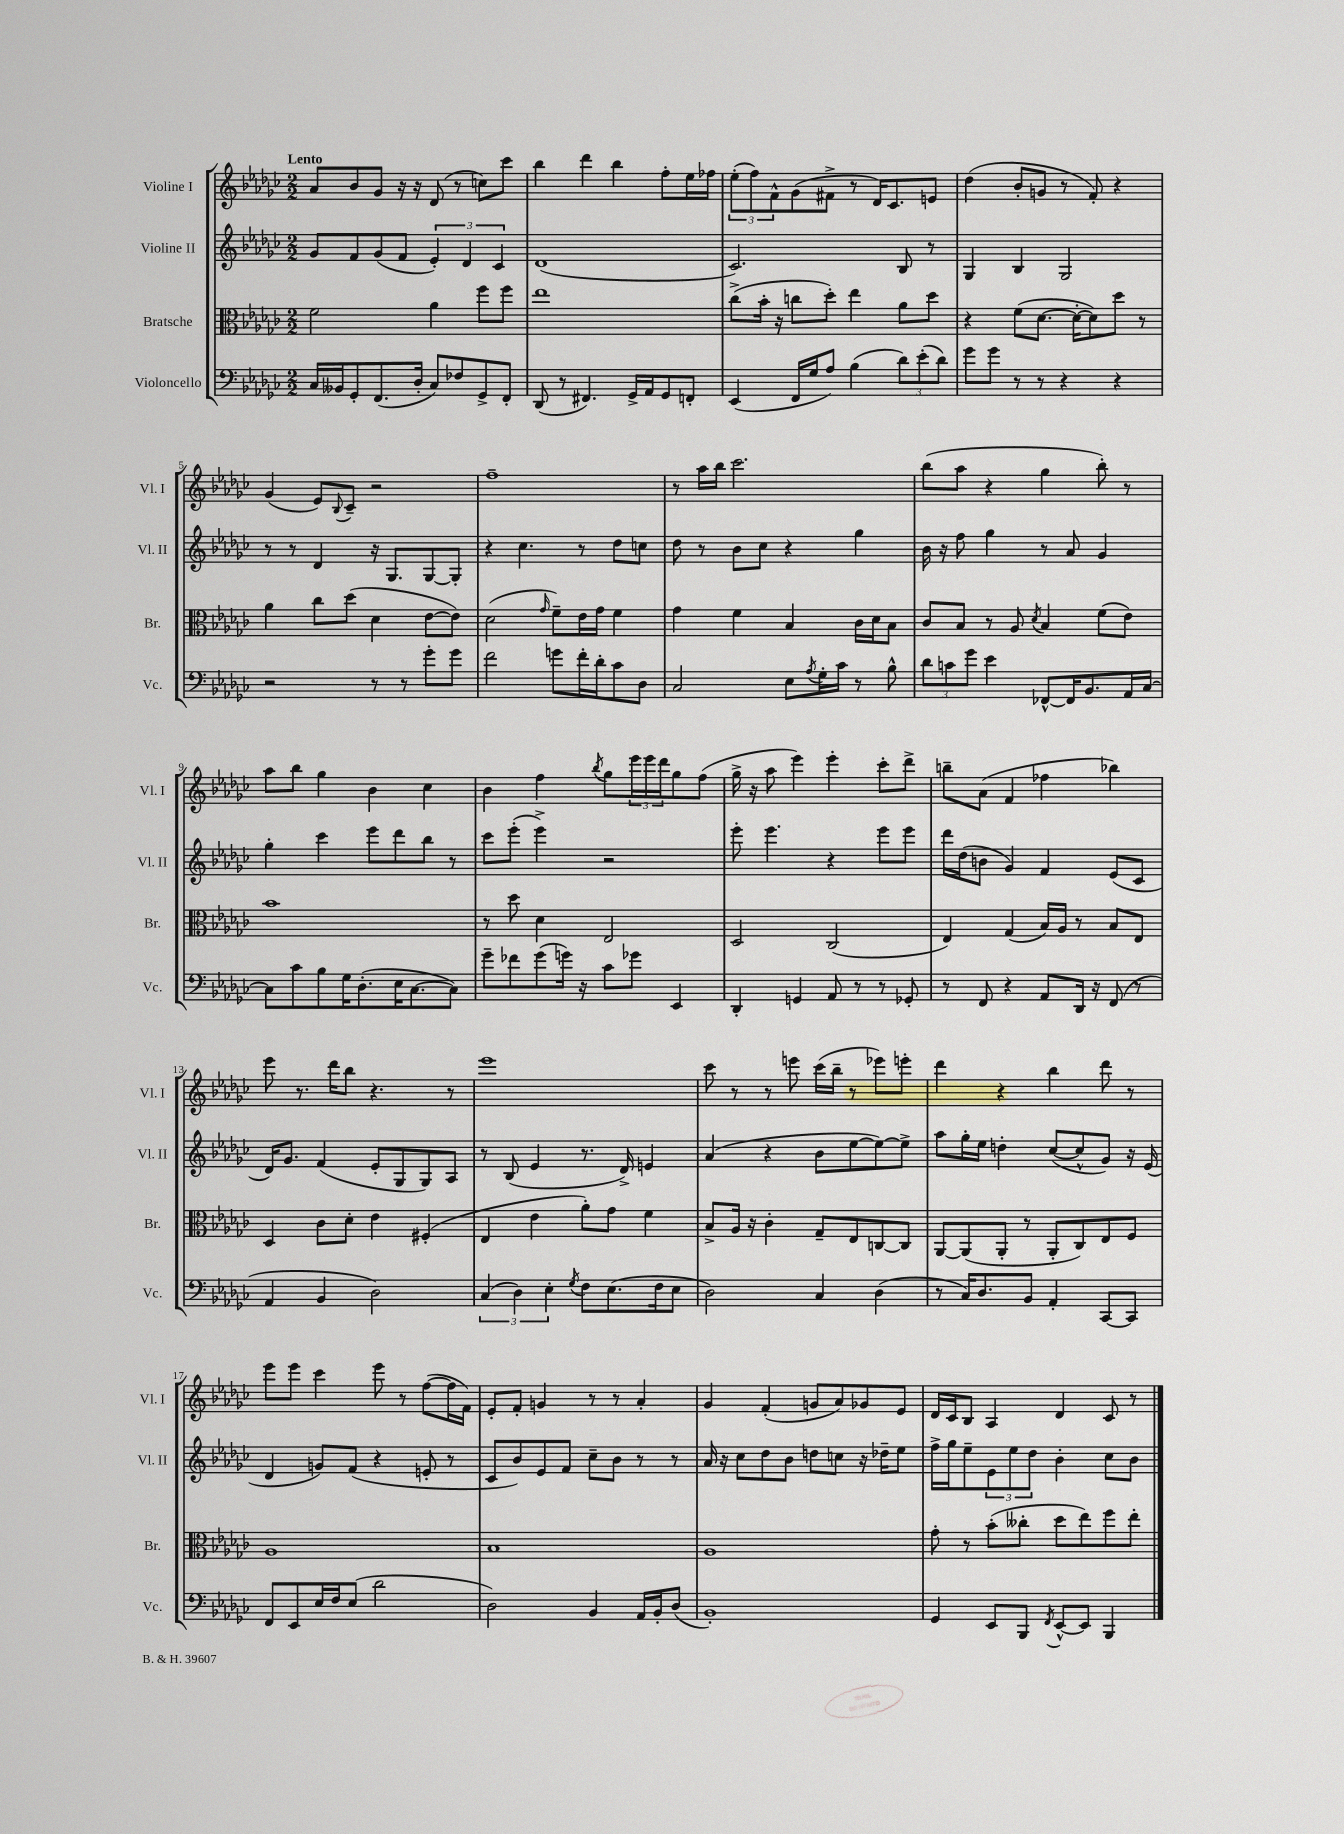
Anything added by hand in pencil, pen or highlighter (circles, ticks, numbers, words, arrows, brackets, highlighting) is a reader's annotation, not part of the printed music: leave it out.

**kern	**kern	**kern	**kern
*staff4	*staff3	*staff2	*staff1
*clefF4	*clefC3	*clefG2	*clefG2
*k[b-e-a-d-g-c-]	*k[b-e-a-d-g-c-]	*k[b-e-a-d-g-c-]	*k[b-e-a-d-g-c-]
*M2/2	*M2/2	*M2/2	*M2/2
16C-	2f	8g-	8a-
16BB--	.	.	.
8GG-'	.	8f	8b-
(8.FF	.	(8g-	8g-
.	.	8f	16r
16D-'	.	.	16r
8C-)	4a-	6e-')	(8d-
8F-	.	.	8r
.	.	6d-	.
8GG-^	8ff	.	8cc)
.	.	6c-	.
8FF'	8ff	.	8ccc-
=	=	=	=
(8DD-	1ee-	(1d-	4bb-
8r	.	.	.
4.FF#)	.	.	4ddd-
.	.	.	4bb-
16GG-^	.	.	.
16AA-	.	.	.
8GG-	.	.	8ff'
8FF'	.	.	16ee-
.	.	.	16ff-
=	=	=	=
(4EE-	(8cc-^	2.c-)	(12ee-'
.	.	.	12ff)
.	16b-'	.	.
.	.	.	12f^^
.	16r	.	.
16FF	8cc	.	(8g-
16G-	.	.	.
8A-)	8dd-')	.	8f#^
(4B-	4ee-	.	8r
.	.	.	16d-)
.	.	.	8.c-
12d-)	8a-	8B-	.
(12e-'	.	.	.
.	8dd-	8r	8e
12d-)	.	.	.
=	=	=	=
8g-	4r	4G-	(4dd-
8g-	.	.	.
8r	(8f	4B-	8b-'
8r	[8.d-	.	8g
4r	.	2G-	8r
.	16d-'_	.	.
.	8d-])	.	8f')
4r	8dd-	.	4r
.	8r	.	.
=	=	=	=
2r	4a-	8r	(4g-
.	.	8r	.
.	8cc-	4d-	8e-)
.	.	.	8qqB-
.	(8dd-	.	8c-~
8r	4d-	16r	2r
.	.	8.G-	.
8r	.	.	.
8g-'	[8e-	[8G-	.
8g-	8e-])	8G-']	.
=	=	=	=
2f	(2d-	4r	1ff~
.	.	4.cc-	.
.	16qqg-	.	.
8g	8f~)	.	.
16f'	16e-	8r	.
16d-'	16g-	.	.
8c-	4f	8dd-	.
8D-	.	8cc	.
=	=	=	=
2C-	4g-	8dd-	8r
.	.	8r	16aa-
.	.	.	16bb-
.	4f	8b-	2.ccc-
.	.	8cc-	.
8E-	4B-	4r	.
8qA-	.	.	.
16G-'	.	.	.
16c-	.	.	.
8r	16c-	4gg-	.
.	16d-	.	.
8B-^^	8B-	.	.
=	=	=	=
12d-	8c-	16b-	(8bb-
.	.	16r	.
12c	.	.	.
.	8B-	8ff	8aa-
12g-	.	.	.
4e-	8r	4gg-	4r
.	8A-	.	.
.	8qd-	.	.
[8FF-^^	4B-	8r	4gg-
16FF-]	.	8a-	.
8.BB-	.	.	.
.	(8f	4g-	8bb-')
16AA-	8e-)	.	8r
[16C-	.	.	.
=	=	=	=
8C-]	1b-	4gg-'	8aa-
8c-	.	.	8bb-
8B-	.	4ccc-	4gg-
16G-	.	.	.
(8.D-'	.	.	.
.	.	8eee-	4b-
16E-	.	8ddd-	.
[8.C-	.	.	.
.	.	8bb-	4cc-
8C-])	.	8r	.
=	=	=	=
8g-~	8r	8ccc-	4b-
8f-	8dd-	(8eee-'	.
(8g-	4d-	4eee-^)	4ff
16g)	.	.	.
16r	.	.	.
.	.	.	8qbb-
8c-	2E-	2r	8gg-
8g-	.	.	24eee-
.	.	.	24eee-
.	.	.	24ddd-
4EE-	.	.	8gg-
.	.	.	(8ff
=	=	=	=
4DD-'	2D-	8eee-'	16gg-^
.	.	.	16r
.	.	4.eee-	8aa-
4GG	.	.	4eee-)
8AA-	(2C-	4r	4eee-'
8r	.	.	.
8r	.	8eee-	8ccc-'
8GG-'	.	8eee-	8ddd-^
=	=	=	=
8r	4E-)	16ddd-	8bb~
.	.	(16dd-	.
8FF	.	8b	(8a-
4r	(4G-	4g-)	4f
8AA-	16B-)	4f	4ff-
.	16A-	.	.
16DD-	8r	.	.
16r	.	.	.
(8FF	8B-	(8e-	4bb-)
8r	8E-	8c-	.
=	=	=	=
4AA-	4D-	16d-)	8eee-
.	.	8.g-	.
.	.	.	8.r
4BB-	8c-	(4f	.
.	.	.	16ddd-
.	8d-'	.	8bb-
2D-)	4e-	8e-'	4.r
.	.	8G-	.
.	(4F#'	8G-)	.
.	.	8A-	8r
=	=	=	=
(6C-	4E-	8r	1eee-
.	.	(8B-	.
6D-)	.	.	.
.	4e-	4e-	.
6E-'	.	.	.
8qG-	.	.	.
8F	8a-')	8.r	.
(8.E-	8g-	.	.
.	.	16d-^)	.
.	4f	4e	.
16F	.	.	.
8E-	.	.	.
=	=	=	=
2D-)	8B-^	(4a-	8ccc-
.	16A-	.	8r
.	16r	.	.
.	4c-'	4r	8r
.	.	.	8eee
4C-	8G-~	8b-	(16ccc-
.	.	.	16bb-~
.	8E-	[8ee-	8r
(4D-	[8C	8ee-_)	8eee-)
.	8C]	8ee-^]	8eee'
=	=	=	=
8r	[8AA-	8aa-	4ddd-
16C-)	(8AA-]	16gg-'	.
8.D-	.	16ee-	.
.	8AA-'	4dd'	4r
8BB-	8r	.	.
4AA-'	8AA-'	([8cc-	4bb-
.	8C-)	8cc-^^]	.
[8CC-	8E-	8g-)	8ddd-
8CC-]	8F	16r	8r
.	.	(16e-	.
=	=	=	=
8FF	1A-	4d-	8eee-
8EE-	.	.	8eee-
16E-	.	8g)	4ccc-
16F	.	.	.
(8E-	.	(8f	.
2d-	.	4r	8eee-
.	.	.	8r
.	.	8e'	([8ff
.	.	8r	16ff]
.	.	.	16f)
=	=	=	=
2D-)	1B-	8c-	8e-'
.	.	8b-)	8f'
.	.	8e-	4g
.	.	8f	.
4BB-	.	8cc-~	8r
.	.	8b-	8r
16AA-	.	8r	4a-'
16BB-'	.	.	.
(8D-	.	8r	.
=	=	=	=
1BB-')	1A-	16a-	4g-
.	.	16r	.
.	.	8cc-	.
.	.	8dd-	(4f'
.	.	8b-	.
.	.	8dd	8g
.	.	8cc	8a-)
.	.	16r	8g-
.	.	16dd-~	.
.	.	8ee-	8e-
=	=	=	=
4GG-	8g-'	16ff^	16d-
.	.	16gg-	16c-
.	8r	8ee-~	8B-
8EE-	(8b-'	12e-	4A-
.	.	12ee-	.
8BBB-	8cc--'	.	.
.	.	12dd-	.
8qFF	.	.	.
[8EE-^^	8dd-	4b-'	4d-
8EE-]	8ee-)	.	.
4BBB-	8ff	8cc-	8c-
.	8ee-'	8b-	8r
==	==	==	==
*-	*-	*-	*-
